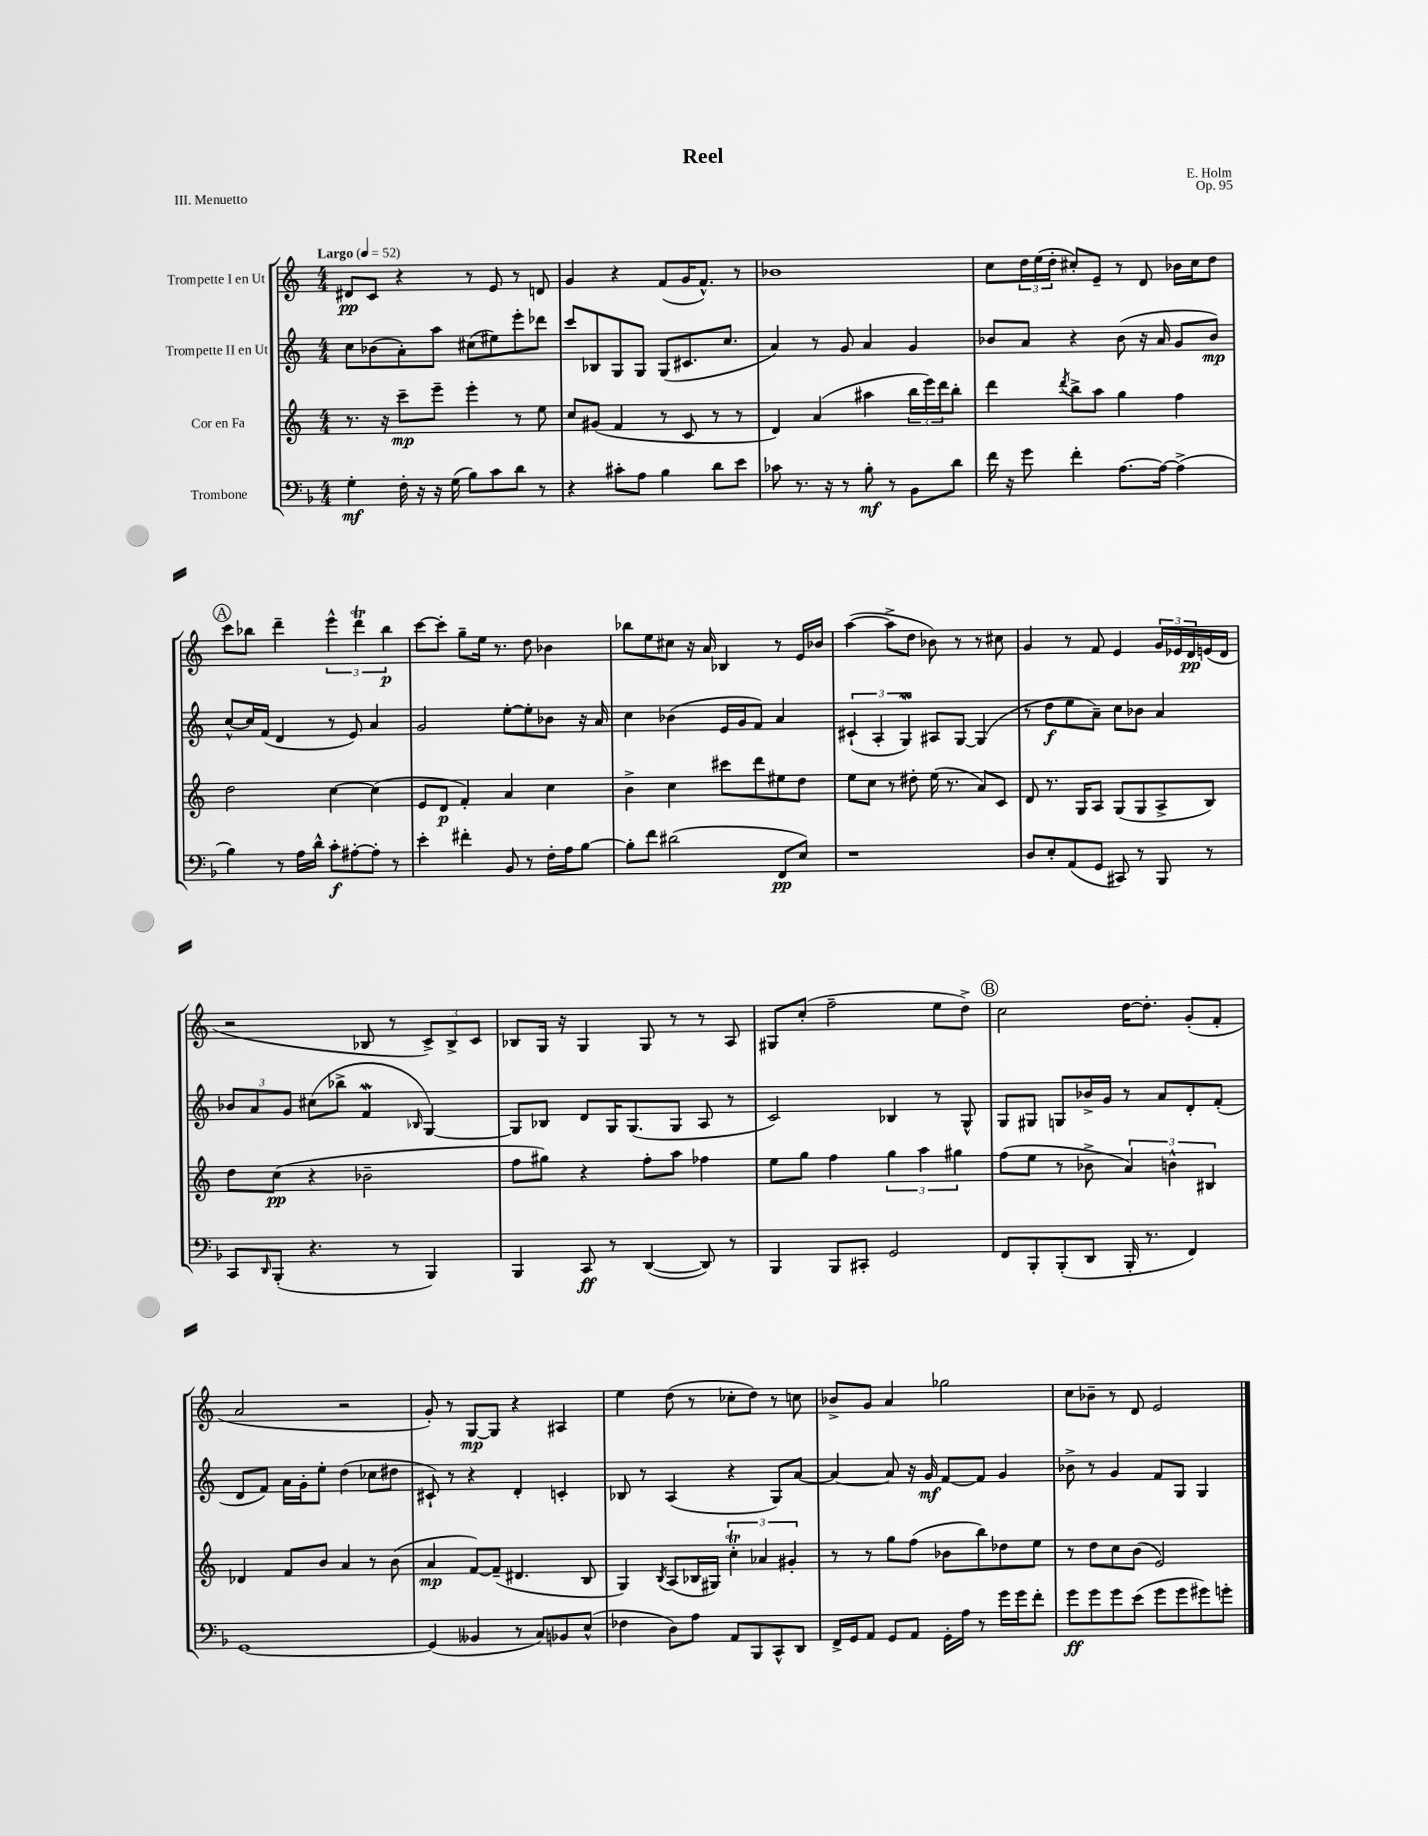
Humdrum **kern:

**kern	**dynam	**kern	**dynam	**kern	**dynam	**kern	**dynam
*part4	*part4	*part3	*part3	*part2	*part2	*part1	*part1
*staff4	*staff4	*staff3	*staff3	*staff2	*staff2	*staff1	*staff1
*I"Trombone	*	*I"Cor en Fa	*	*I"Trompette II en Ut	*	*I"Trompette I en Ut	*
*clefF4	*	*clefG2	*	*clefG2	*	*clefG2	*
*k[b-]	*	*k[]	*	*k[]	*	*k[]	*
*M4/4	*	*M4/4	*	*M4/4	*	*M4/4	*
*MM52	*	*MM52	*	*MM52	*	*MM52	*
=1	=1	=1	=1	=1	=1	=1	=1
!	!	!	!	!	!	!LO:TX:a:B:t=Largo	!
4G'\	mf	8.r	.	8cc\L	.	8d#X/L	pp
.	.	.	.	(8b-X\	.	8c/J	.
.	.	16r	.	.	.	.	.
16F'\	.	8ccc~\L	mp	8a'\)	.	4r	.
16r	.	.	.	.	.	.	.
16r	.	8eee~\J	.	8aa\J	.	.	.
(16G\	.	.	.	.	.	.	.
8B-\L)	.	4eee'\	.	(8cc#X\L	.	8r	.
8c\	.	.	.	8ee#X\)	.	8e/	.
8d\J	.	8r	.	8eee'\	.	8r	.
8r	.	8ee\	.	8ddd-X\J	.	8dn/	.
=2	=2	=2	=2	=2	=2	=2	=2
4r	.	8cc/L	.	8ccc/L	.	4g/	.
.	.	(8g#X/J	.	8B-X/	.	.	.
8c#X'\L	.	4f/	.	8G/	.	4r	.
8A\J	.	.	.	8G/J	.	.	.
4B-\	.	8r	.	(8G/L	.	(8f/L	.
.	.	8c/	.	8.c#X/	.	16g/K	.
.	.	.	.	.	.	8.f^^/J)	.
8d\L	.	8r	.	.	.	.	.
.	.	.	.	8.cc/J	.	.	.
8e\J	.	8r	.	.	.	8r	.
=3	=3	=3	=3	=3	=3	=3	=3
8c-X\	.	4d/)	.	4a/)	.	1b-X	.
8.r	.	.	.	.	.	.	.
.	.	(4a/	.	8r	.	.	.
16r	.	.	.	.	.	.	.
8r	.	.	.	8g/	.	.	.
8B-'\	mf	4aa#X\	.	4a/	.	.	.
8r	.	.	.	.	.	.	.
8BB-\L	.	24bb\LL	.	4g/	.	.	.
.	.	24eee\)	.	.	.	.	.
.	.	24ddd\J	.	.	.	.	.
8d\J	.	8bb'\J	.	.	.	.	.
=4	=4	=4	=4	=4	=4	=4	=4
16f\	.	4ddd\	.	8b-X/L	.	8cc\L	.
16r	.	.	.	.	.	.	.
8g\	.	.	.	8a/J	.	24dd\L	.
.	.	.	.	.	.	(24ee\	.
.	.	.	.	.	.	24dd'\JJ	.
.	.	8qddd/	.	.	.	.	.
4f'\	.	8bb^\L	.	4r	.	8cc#X'/L)	.
.	.	8aa\J	.	.	.	8e~/J	.
[8.A\L	.	4gg\	.	(8b-\	.	8r	.
.	.	.	.	16r	.	8d/	.
16A\Jk_	.	.	.	16a/	.	.	.
(4A^\]	.	4ff\	.	8g/L	.	16b-X\LL	.
.	.	.	.	.	.	16cc#\J	.
.	.	.	.	8b-/J)	mp	8dd\J	.
!!LO:LB:g=z
!!LO:REH:place=s1:t=A
=5	=5	=5	=5	=5	=5	=5	=5
4B-\)	.	2dd\	.	[8cc^^/L	.	8ccc\L	.
.	.	.	.	16cc/L]	.	8bb-X\J	.
.	.	.	.	(16f/JJ	.	.	.
8r	.	.	.	4d/	.	4ddd~\	.
16A\LL	.	.	.	.	.	.	.
16d^^\JJ	.	.	.	.	.	.	.
8c'\L	f	[4cc\	.	8r	.	6eee^^\	.
[8A#X'\	.	.	.	8e/)	.	.	.
.	.	.	.	.	.	6dddT\	.
8A#'\J]	.	(4cc\]	.	4a/	.	.	.
.	.	.	.	.	.	6bb-\	p
8r	.	.	.	.	.	.	.
=6	=6	=6	=6	=6	=6	=6	=6
4e'\	.	8e/L	.	2g/	.	[8ccc\L	.
.	.	8d/J	p	.	.	8ccc'\J]	.
4f#X'\	.	4f'/)	.	.	.	8gg~\L	.
.	.	.	.	.	.	16ee\Jk	.
.	.	.	.	.	.	8.r	.
8BB-/	.	4a/	.	[8ee'\L	.	.	.
8r	.	.	.	8ee'\]	.	8dd\	.
16F'\LL	.	4cc\	.	8b-X\J	.	4b-X\	.
16A\J	.	.	.	.	.	.	.
[8B-\J	.	.	.	16r	.	.	.
.	.	.	.	16a/	.	.	.
=7	=7	=7	=7	=7	=7	=7	=7
8B-'\L]	.	4b^\	.	4cc\	.	8bb-X\L	.
8f\J	.	.	.	.	.	8ee\	.
(2d#X\	.	4cc\	.	(4b-X\	.	8cc#X\J	.
.	.	.	.	.	.	16r	.
.	.	.	.	.	.	16a/	.
.	.	8ccc#X\L	.	16e/LL	.	4B-X/	.
.	.	.	.	16g/J	.	.	.
.	.	8ddd\	.	8f/J)	.	.	.
8FF/L	pp	8ee#X\	.	4a/	.	8r	.
8E/J)	.	8dd\J	.	.	.	16e/LL	.
.	.	.	.	.	.	16b-X/JJ	.
=8	=8	=8	=8	=8	=8	=8	=8
1r	.	8ee\L	.	(6c#X`/	.	([4aa\	.
.	.	8cc\J	.	.	.	.	.
.	.	.	.	6A'/	.	.	.
.	.	8r	.	.	.	8aa^\L]	.
.	.	.	.	6GW/)	.	.	.
.	.	8dd#X'\	.	.	.	8dd\J	.
.	.	(16ee\	.	8A#X/L	.	8b-X\)	.
.	.	8.r	.	.	.	.	.
.	.	.	.	[8G/J	.	8r	.
.	.	8a/L)	.	(4G/]	.	8r	.
.	.	8c/J	.	.	.	8cc#X\	.
=9	=9	=9	=9	=9	=9	=9	=9
8D/L	.	8d/	.	8r	.	4g/	.
8E'/	.	8.r	.	8dd\L	f	.	.
(8AA/	.	.	.	8ee\	.	8r	.
.	.	16G/KL	.	.	.	.	.
8GG/J	.	8A/J	.	8a~\J)	.	8f/	.
8CC#X/)	.	(8G/L	.	8cc\L	.	4e/	.
8r	.	8G/	.	8b-X\J	.	.	.
8BBB-/	.	8A^/	.	4a/	.	24g/LL	.
.	.	.	.	.	.	24e-X/	.
.	.	.	.	.	.	24d/	pp
8r	.	8B/J)	.	.	.	(16en/	.
.	.	.	.	.	.	16d/JJ	.
!!LO:LB:g=z
=10	=10	=10	=10	=10	=10	=10	=10
8CC/L	.	8dd\L	.	12b-X/L	.	2r	.
.	.	.	.	12a/	.	.	.
16qqDD/	.	.	.	.	.	.	.
(8BBB-'/J	.	(8cc\J	pp	.	.	.	.
.	.	.	.	12g/J	.	.	.
4.r	.	4r	.	(8cc#X\L	.	.	.
.	.	.	.	8bb-X^\J	.	.	.
.	.	2b-X~\	.	4fw/	.	8B-X/	.
8r	.	.	.	.	.	8r	.
.	.	.	.	16qqB-X/	.	.	.
4BBB-/)	.	.	.	[4G/)	.	12c^/L)	.
.	.	.	.	.	.	12B-^/	.
.	.	.	.	.	.	12c/J	.
=11	=11	=11	=11	=11	=11	=11	=11
4BBB-/	.	8ff\L	.	8G/L]	.	8B-X/L	.
.	.	8gg#X\J)	.	8B-X/J	.	16G/Jk	.
.	.	.	.	.	.	16r	.
8CC/	ff	4r	.	8d/L	.	4G/	.
8r	.	.	.	16G/K	.	.	.
.	.	.	.	(8.G/	.	.	.
([4DD/	.	8ff'\L	.	.	.	8G/	.
.	.	8aa\J	.	8G/J	.	8r	.
8DD/])	.	4ff-X\	.	8A/	.	8r	.
8r	.	.	.	8r	.	8A/	.
=12	=12	=12	=12	=12	=12	=12	=12
4BBB-/	.	8ee\L	.	2c/)	.	8G#X/L	.
.	.	8gg\J	.	.	.	(8cc'/J	.
8BBB-/L	.	4ff\	.	.	.	2ff~\	.
8CC#X'/J	.	.	.	.	.	.	.
2GG/	.	6gg\	.	4B-X/	.	.	.
.	.	6aa\	.	.	.	.	.
.	.	.	.	8r	.	8ee\L	.
.	.	6gg#X\	.	.	.	.	.
.	.	.	.	8G^^/	.	8dd^\J)	.
!!LO:REH:place=s1:t=B
=13	=13	=13	=13	=13	=13	=13	=13
8FF/L	.	(8ff\L	.	8G/L	.	2cc\	.
8BBB-'/	.	8ee\J	.	8G#X/J	.	.	.
(8BBB-'/	.	8r	.	8Gn/L	.	.	.
8DD/J	.	8b-X^\	.	16b-X^/L	.	.	.
.	.	.	.	16g/JJ	.	.	.
16BBB-'/	.	6a/)	.	8r	.	[16dd\KL	.
8.r	.	.	.	.	.	8.dd'\J]	.
.	.	.	.	8a/L	.	.	.
.	.	6bn^^\	.	.	.	.	.
4FF/)	.	.	.	8d'/	.	(8g'/L	.
.	.	6B#X/	.	.	.	.	.
.	.	.	.	(8f'/J	.	8f'/J	.
!!LO:LB:g=z
=14	=14	=14	=14	=14	=14	=14	=14
[1GG	.	4d-X/	.	8d/L	.	2a/	.
.	.	.	.	8f/J)	.	.	.
.	.	8f/L	.	16a\LL	.	.	.
.	.	.	.	16g'\J	.	.	.
.	.	8b/J	.	8ee'\J	.	.	.
.	.	4a/	.	(4dd\	.	2r	.
.	.	8r	.	8cc-X\L	.	.	.
.	.	(8b\	.	8dd#X\J	.	.	.
=15	=15	=15	=15	=15	=15	=15	=15
(4GG/]	.	4a/	mp	8c#X`/)	.	8g'/)	.
.	.	.	.	8r	.	8r	.
4BB--X/	.	[8f/L)	.	4r	.	[8G/L	mp
.	.	(8f~/J]	.	.	.	8G/J]	.
8r	.	4.d#X/	.	4d'/	.	4r	.
8C/L)	.	.	.	.	.	.	.
8BB-X/	.	.	.	4cn'/	.	4A#X/	.
(8E^^/J	.	8B/	.	.	.	.	.
=16	=16	=16	=16	=16	=16	=16	=16
4F-X\	.	4G/)	.	8B-X/	.	4ee\	.
.	.	.	.	8r	.	.	.
.	.	8qB/	.	.	.	.	.
8D\L)	.	(8A/L	.	(4A/	.	(8dd\	.
8A\J	.	16B-X/L	.	.	.	8r	.
.	.	16G#X/JJ)	.	.	.	.	.
8AA/L	.	6ccT'\	.	4r	.	8cc-X'\L	.
8BBB-/	.	.	.	.	.	8dd\J)	.
.	.	6a-X/	.	.	.	.	.
8CC^^/	.	.	.	8G/L)	.	8r	.
.	.	6g#X'/	.	.	.	.	.
8DD/J	.	.	.	[8a/J	.	8ccn\	.
=17	=17	=17	=17	=17	=17	=17	=17
16FF^/LL	.	8r	.	4a/_	.	8b-X^/L	.
16GG/J	.	.	.	.	.	.	.
8AA/J	.	8r	.	.	.	8g/J	.
8GG/L	.	8gg\L	.	8a/]	.	4a/	.
8AA/J	.	(8ff\J	.	16r	.	.	.
.	.	.	.	16g/	mf	.	.
16GG'\LL	.	8b-X\L	.	[8f/L	.	2gg-X\	.
16A\JJ	.	.	.	.	.	.	.
8r	.	8bb\)	.	8f/J]	.	.	.
16g\LL	.	8dd-X\	.	4g/	.	.	.
16g\J	.	.	.	.	.	.	.
8f'\J	.	8ee\J	.	.	.	.	.
=18	=18	=18	=18	=18	=18	=18	=18
8g\L	ff	8r	.	8b-X^\	.	8cc\L	.
8g\	.	8dd\L	.	8r	.	8b-X~\J	.
8g\	.	8cc\	.	4g/	.	8r	.
(8e\J	.	(8b\J	.	.	.	8d/	.
8g\L	.	2e/)	.	8f/L	.	2e/	.
8g\	.	.	.	8G/J	.	.	.
8g#X\)	.	.	.	4G/	.	.	.
8gn'\J	.	.	.	.	.	.	.
==	==	==	==	==	==	==	==
*-	*-	*-	*-	*-	*-	*-	*-
